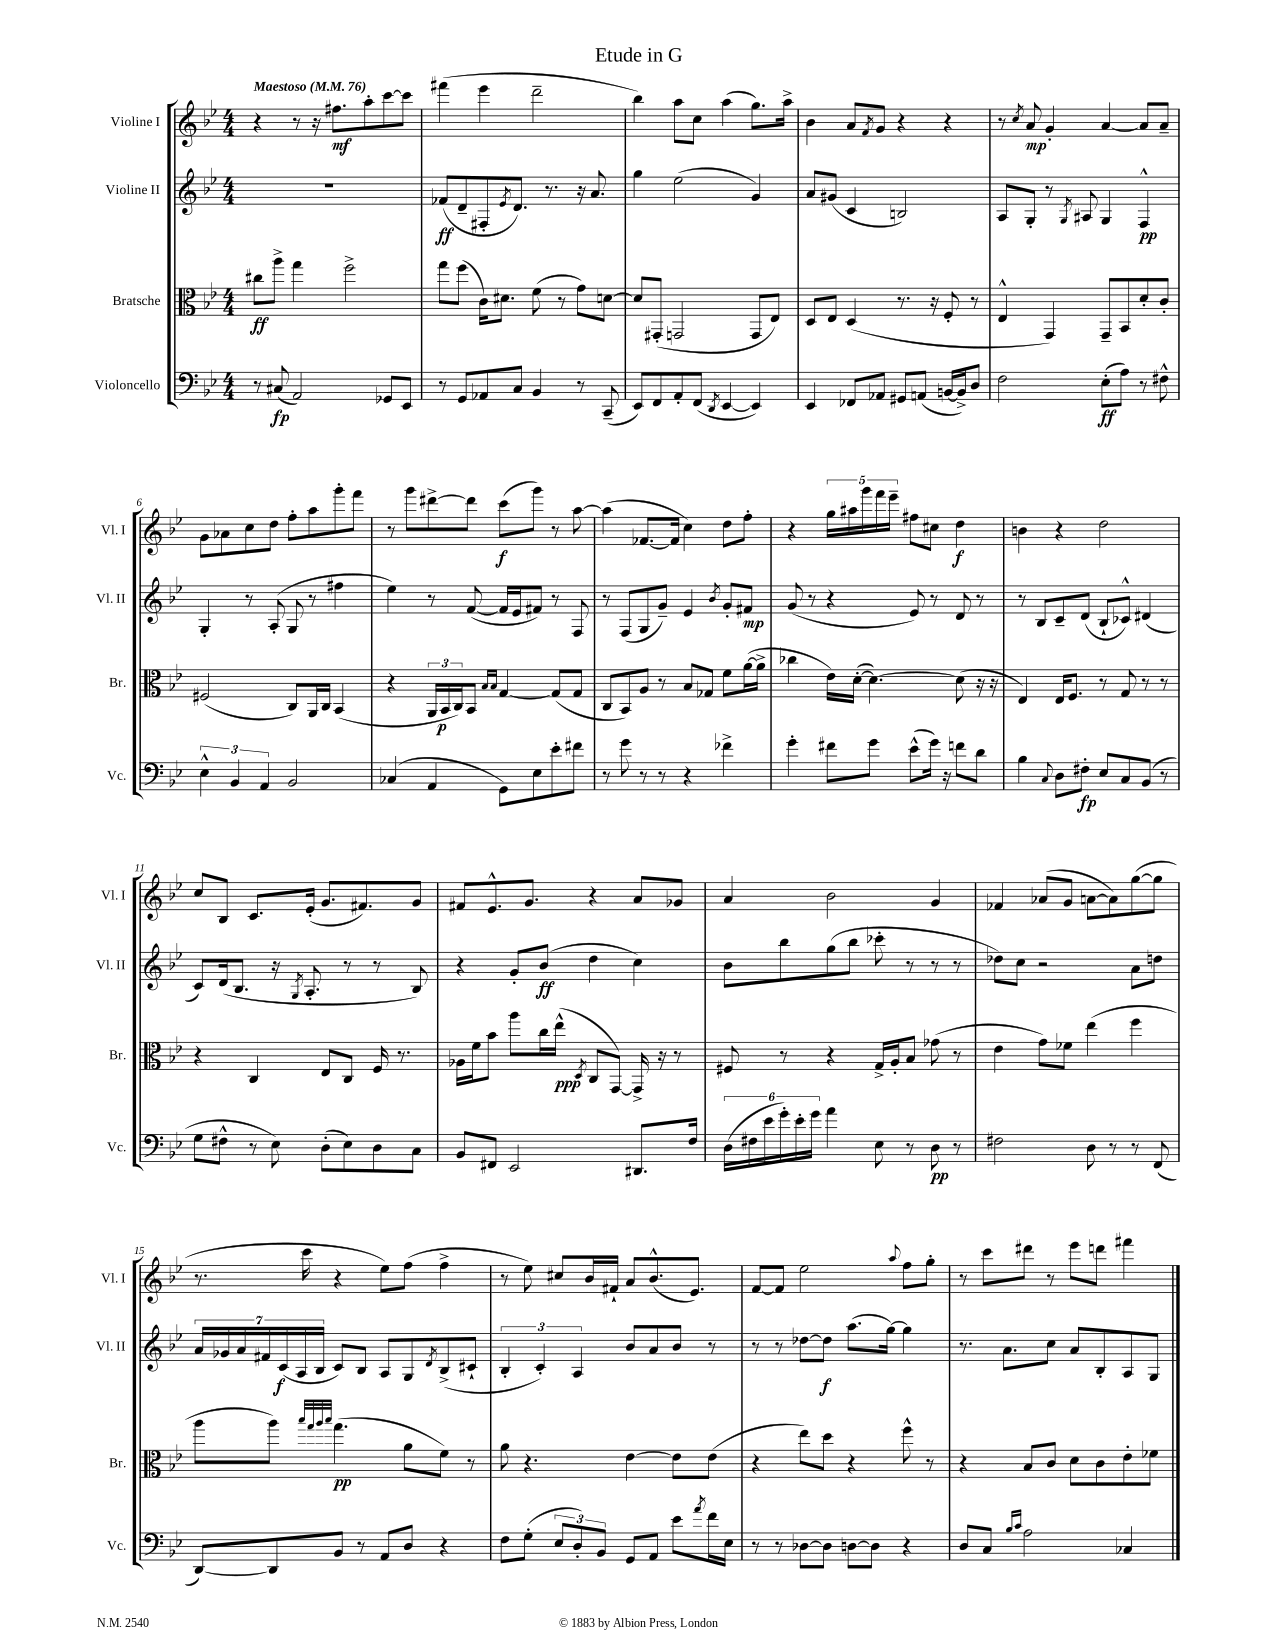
\header { title = "Etude in G" }
<<
\new StaffGroup <<
\new Staff = "s0" \with { instrumentName = "Violine I" shortInstrumentName = "Vl. I" } {
    \clef treble \key bes \major \numericTimeSignature \time 4/4 \tempo "Maestoso" 4 = 76
    r4 r8 r16 fis''8.\mf a''8-. c'''8~ c'''8 |
    fis'''4( ees'''4 d'''2-- |
    bes''4) a''8 c''8 a''4( g''8.) a''16-> |
    bes'4 a'8 \acciaccatura { f'8 } g'8 r4 r4 |
    r8 \acciaccatura { c''8 } a'8\mp g'4-. a'4~ a'8 a'8-- |
    g'8 aes'8 c''8 d''8 f''8-. a''8 g'''8-. f'''8 |
    r8 g'''8 dis'''8~-> dis'''8 c'''8\f( g'''8) r8 a''8~ |
    a''4( fes'8.~ fes'16 c''4) d''8 f''8-. |
    r4 \tuplet 5/4 { g''16 ais''16 g'''16 f'''16 ees'''16-- } fis''8 cis''8 d''4\f |
    b'4 r4 d''2 |
    c''8 bes8 c'8. ees'16-.( g'8. fis'8.) g'8 |
    fis'8 ees'8.-^ g'8. r4 a'8 ges'8 |
    a'4 bes'2 g'4 |
    fes'4 aes'8( g'8 a'8~ a'8) g''8~( g''8 |
    r8. c'''16 r4 ees''8) f''8( f''4-> |
    r8 ees''8) cis''8 bes'16 fis'16-! a'8 bes'8.-^( ees'8.) |
    f'8~ f'8 ees''2 \appoggiatura { a''8 } f''8 g''8-. |
    r8 c'''8 dis'''8 r8 ees'''8 d'''8 fis'''4 \bar "|." |
}
\new Staff = "s1" \with { instrumentName = "Violine II" shortInstrumentName = "Vl. II" } {
    \clef treble \key bes \major \numericTimeSignature \time 4/4
    R1 |
    fes'8\ff( d'8-- fis8-. \acciaccatura { ees'8 } d'8.) r8. r16 a'8. |
    g''4 ees''2( g'4) |
    a'8 gis'8( c'4 b2) |
    a8 g8-. r8 \acciaccatura { g8 } ais8 g4 f4-^\pp |
    g4-. r8 a8-.( g8 r8 fis''4 |
    ees''4) r8 f'8~( f'16 ees'16 fis'8) r8 f8 |
    r8 f8( g8 g'8--) ees'4 \acciaccatura { bes'8 } g'8-. fis'8\mp |
    g'8( r8 r4 ees'8) r8 d'8 r8 |
    r8 bes8 c'8-- d'8( bes8-! ces'8-^) dis'4( |
    c'8) d'16( bes8. r16 \acciaccatura { g8 } a8.-. r8 r8 bes8) |
    r4 g'8-. bes'8\ff( d''4 c''4) |
    bes'8 bes''8 g''8( bes''8 ces'''8-. r8 r8 r8 |
    des''8) c''8 r2 a'8 d''8 |
    \tuplet 7/4 { a'16 ges'16 a'16 fis'16 c'16\f( a16 bes16 } c'8) bes8 a8 g8 \acciaccatura { d'8 } bes8->( cis'8-! |
    \tuplet 3/2 { bes4-. c'4-.) a4 } bes'8 a'8 bes'8 r8 |
    r8 r8 des''8~ des''8\f a''8.( g''16~) g''4 |
    r8. a'8. c''8 a'8 bes8-. a8 g8 \bar "|." |
}
\new Staff = "s2" \with { instrumentName = "Bratsche" shortInstrumentName = "Br." } {
    \clef alto \key bes \major \numericTimeSignature \time 4/4
    cis''8\ff a''8-> g''4 f''2-> |
    g''8 f''8( c'16) dis'8. f'8( r8 g'8) d'8~ |
    d'8 gis,8-.( g,2 g,8 ees8) |
    d8 ees8 d4( r8. r16 f8-. r8 |
    ees4-^ g,4) g,8-- bes,8 d'8-. c'8-. |
    fis2( c8) a,16 c16 bes,4( |
    r4 \tuplet 3/2 { a,16 bes,16\p c16) } bes,8 \grace { bes16 bes16 } g4~ g8( g8 |
    c8 bes,8) a8 r8 bes8 ges8 f'8 a'16~( a'16-> |
    ces''4 ees'16) d'16~-.( d'4.~) d'8( r16 r16 |
    ees4) ees16 f8. r8 g8 r8 r8 |
    r4 c4 ees8 c8 f16 r8. |
    aes16 f'16 bes'8 a''8 c''16 ees''16-^\ppp( \acciaccatura { d8 } c8 g,8~) g,16-> r16 r8 |
    fis8 r8 r4 g16-> a16-. bes8 ges'8( r8 |
    ees'4 g'8) fes'8 ees''4( f''4 |
    a''8 a''8) \grace { bes''32 g''32 a''32 bes''32 } g''4.\pp( a'8 f'8) r8 |
    a'8 r4. ees'4~ ees'8 ees'8( |
    r4 ees''8) d''8 r4 f''8-^ r8 |
    r4 bes8 c'8 d'8 c'8 ees'8-. fes'8 \bar "|." |
}
\new Staff = "s3" \with { instrumentName = "Violoncello" shortInstrumentName = "Vc." } {
    \clef bass \key bes \major \numericTimeSignature \time 4/4
    r8 cis8\fp( a,2) ges,8 ees,8 |
    r8 g,8 aes,8 c8 bes,4 r8 c,8--( |
    ees,8) f,8 a,8-. f,8( \acciaccatura { d,8 } ees,4~ ees,4) |
    ees,4 fes,8 aes,8 gis,8 a,8( b,16~ b,16->) d8 |
    f2 ees8-.\ff( a8) r8 fis8-^ |
    \tuplet 3/2 { ees4-^ bes,4 a,4 } bes,2 |
    ces4( a,4 g,8) ees8 ees'8-. fis'8 |
    r8 g'8 r8 r8 r4 fes'4-> |
    g'4-. fis'8 g'8 ees'8-^( g'16) r16 f'8 d'8 |
    bes4 \appoggiatura { c8 } d8 fis8-.\fp ees8 c8 bes,8( r8 |
    g8 fis8-^ r8 ees8) d8-.( ees8) d8 c8 |
    bes,8 fis,8 ees,2 dis,8. f16 |
    \tuplet 6/4 { d16( fis16 ees'16 g'16-.) ees'16-. g'16 } a'4 ees8 r8 d8\pp r8 |
    fis2 d8 r8 r8 f,8( |
    d,8~) d,8 bes,8 r8 a,8 d8 r4 |
    f8 g8-.( \tuplet 3/2 { ees8 d8-.) bes,8 } g,8 a,8 ees'8 \acciaccatura { a'8 } f'16 ees16 |
    r8 r8 des8~ des8 d8~ d8 r4 |
    d8 c8 \grace { bes16 c'16 } a2 ces4 \bar "|." |
}
>>
>>
